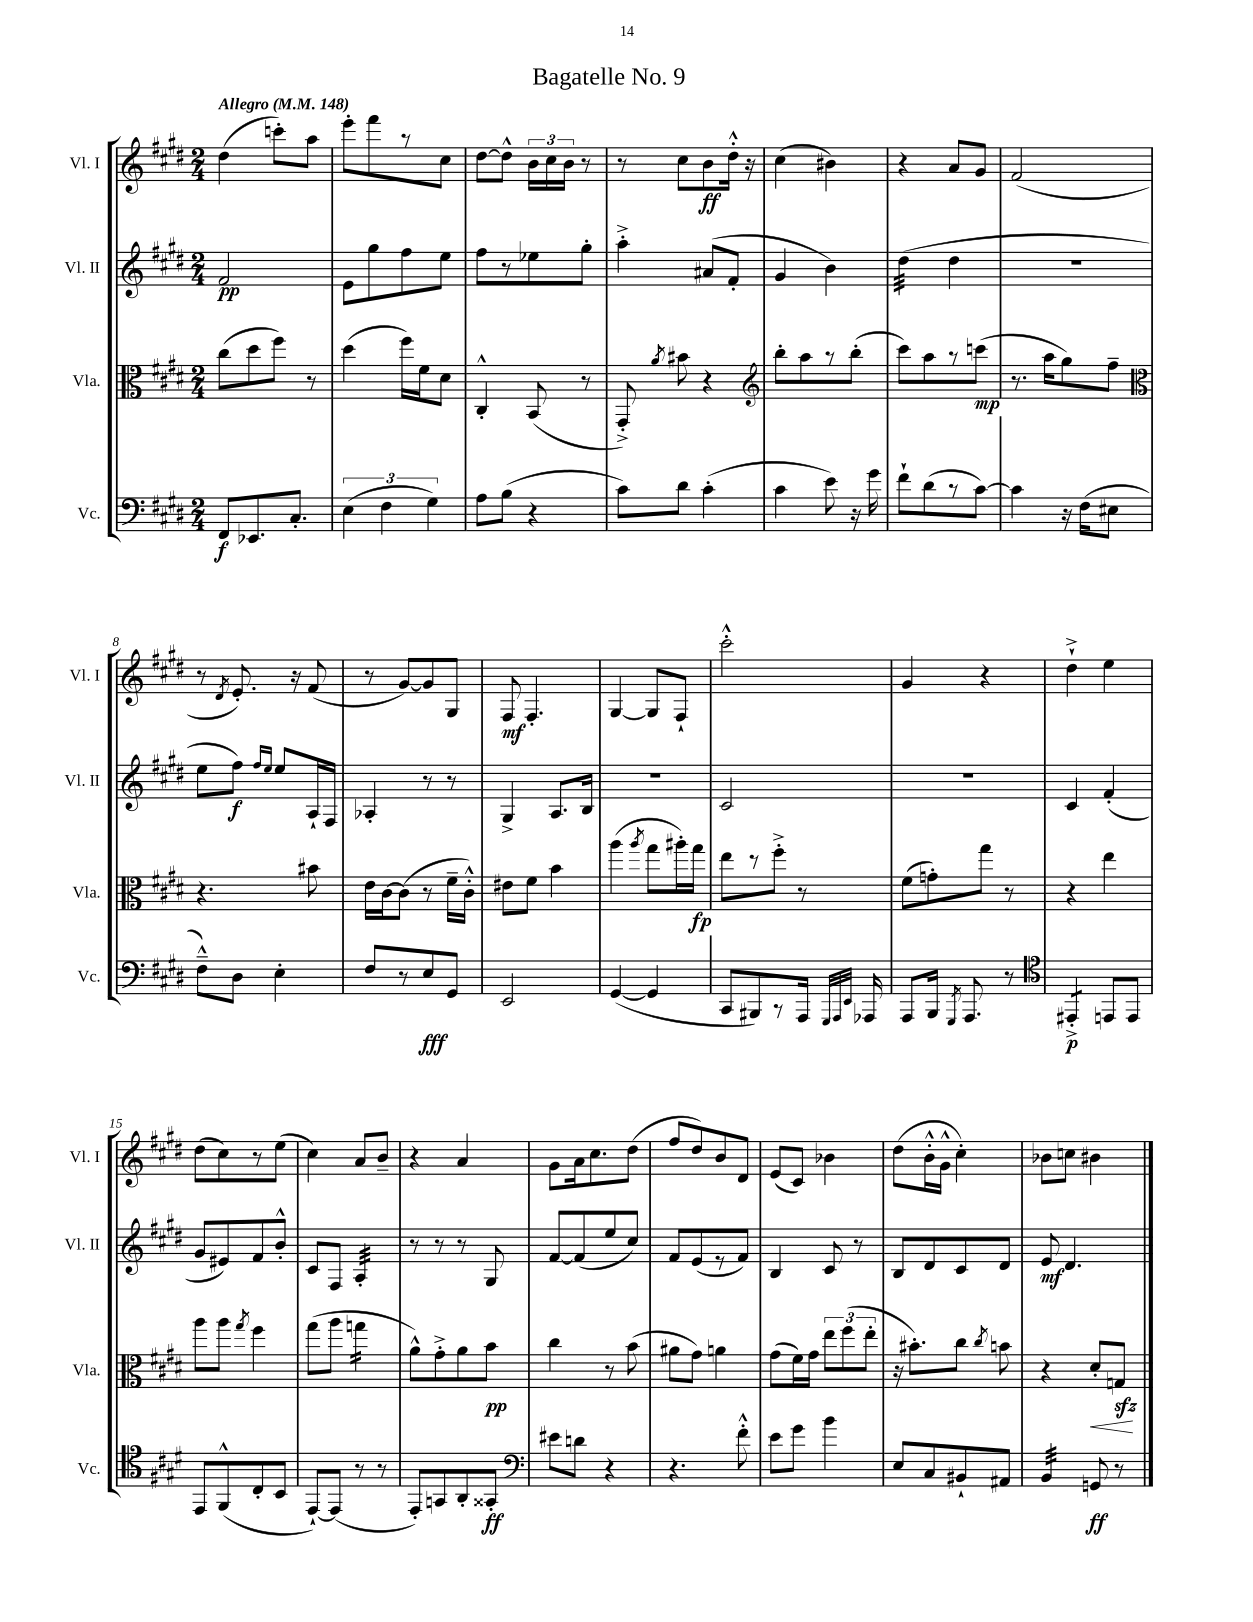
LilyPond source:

\header { title = "Bagatelle No. 9" }
<<
\new StaffGroup <<
\new Staff = "s0" \with { instrumentName = "Vl. I" shortInstrumentName = "Vl. I" } {
    \clef treble \key e \major \numericTimeSignature \time 2/4 \tempo "Allegro" 4 = 148
    \autoBeamOff dis''4( c'''8[-.) a''8] |
    e'''8[-. fis'''8 r8 cis''8] |
    dis''8[~ dis''8]-^ \tuplet 3/2 { b'16[ cis''16 b'16] } r8 |
    r8 cis''8[ b'8\ff dis''16]-.-^ r16 |
    cis''4( bis'4) |
    r4 a'8[ gis'8] |
    fis'2( |
    r8 \acciaccatura { dis'8 } e'8.-.) r16 fis'8( |
    r8 gis'8[~) gis'8 gis8] |
    fis8\mf fis4.-. |
    gis4~ gis8[ fis8]-! |
    cis'''2-.-^ |
    gis'4 r4 |
    dis''4-!-> e''4 |
    dis''8[( cis''8) r8 e''8]( |
    cis''4) a'8[ b'8]-- |
    r4 a'4 |
    gis'8[ a'16 cis''8. dis''8]( |
    fis''8[ dis''8) b'8 dis'8] |
    e'8[( cis'8]) bes'4 |
    dis''8[( b'16-.-^ gis'16]-^ cis''4-.) |
    bes'8[ c''8] bis'4 \bar "|." |
}
\new Staff = "s1" \with { instrumentName = "Vl. II" shortInstrumentName = "Vl. II" } {
    \clef treble \key e \major \numericTimeSignature \time 2/4
    \autoBeamOff fis'2\pp |
    e'8[ gis''8 fis''8 e''8] |
    fis''8[ r8 ees''8 gis''8]-. |
    a''4-.-> ais'8[( fis'8]-. |
    gis'4 b'4) |
    dis''4:32( dis''4 |
    R2 |
    e''8[ fis''8]\f) \grace { fis''16[ e''16] } e''8[ a16-! fis16] |
    aes4-. r8 r8 |
    gis4-> a8.[ b16] |
    R2 |
    cis'2 |
    R2 |
    cis'4 fis'4-.( |
    gis'8[ eis'8) fis'8 b'8]-.-^ |
    cis'8[ fis8] a4:32-. |
    r8 r8 r8 gis8 |
    fis'8[~ fis'8( e''8 cis''8]) |
    fis'8[ e'8( r8 fis'8]) |
    b4 cis'8 r8 |
    b8[ dis'8 cis'8 dis'8] |
    e'8\mf dis'4. \bar "|." |
}
\new Staff = "s2" \with { instrumentName = "Vla." shortInstrumentName = "Vla." } {
    \clef alto \key e \major \numericTimeSignature \time 2/4
    \autoBeamOff cis''8[( dis''8 fis''8]) r8 |
    dis''4( fis''16[) fis'16 dis'8] |
    cis4-.-^ b,8( r8 |
    gis,8-.->) \acciaccatura { a'8 } bis'8 r4 |
    \clef treble b''8[-. a''8 r8 b''8]-.( |
    cis'''8[) a''8 r8 c'''8]\mp( |
    r8. a''16[ gis''8) fis''8]-- |
    \clef alto r4. bis'8 |
    e'16[ cis'16~ cis'8]( r8 fis'16[-- cis'16]-.-^) |
    eis'8[ fis'8] b'4 |
    a''4( \acciaccatura { a''8 } gis''8[ ais''16-.) gis''16]\fp |
    e''8[ r8 fis''8]-.-> r8 |
    fis'8[( g'8-.) gis''8] r8 |
    r4 e''4 |
    a''8[ a''8] \acciaccatura { gis''8 } fis''4 |
    gis''8[( a''8] g''4:16 |
    a'8[-^) gis'8-.-> a'8 b'8]\pp |
    cis''4 r8 b'8( |
    ais'8[ gis'8]) a'4 |
    gis'8[( fis'16) gis'16] \tuplet 3/2 { e''8[ fis''8( e''8]-. } |
    r16 bis'8.[-.) cis''8] \acciaccatura { cis''8 } b'8 |
    r4 dis'8[-.\< g8]\sfz\! \bar "|." |
}
\new Staff = "s3" \with { instrumentName = "Vc." shortInstrumentName = "Vc." } {
    \clef bass \key e \major \numericTimeSignature \time 2/4
    \autoBeamOff fis,8[\f ees,8. cis8.]-. |
    \tuplet 3/2 { e4( fis4 gis4) } |
    a8[ b8]( r4 |
    cis'8[) dis'8] cis'4-.( |
    cis'4 e'8) r16 gis'16 |
    fis'8[-! dis'8( r8 cis'8]~) |
    cis'4 r16 fis16[( eis8] |
    fis8[---^) dis8] e4-. |
    fis8[ r8 e8\fff gis,8] |
    e,2 |
    gis,4~( gis,4 |
    cis,8[ bis,,8) r8 a,,16] \grace { gis,,32[ a,,32 e,32] } aes,,16 |
    a,,8[ b,,16] \acciaccatura { gis,,8 } a,,8. r8 |
    \clef tenor eis,4:8-.->\p e,8[ e,8] |
    e,8[ fis,8-^( cis8-. b,8] |
    e,8[~-!) e,8]( r8 r8 |
    e,8[-.) g,8 a,8-. gisis,8]-.\ff |
    \clef bass eis'8[ d'8] r4 |
    r4. fis'8-.-^ |
    e'8[ gis'8] b'4 |
    e8[ cis8 bis,8-! ais,8] |
    b,4:32 g,8\ff r8 \bar "|." |
}
>>
>>
